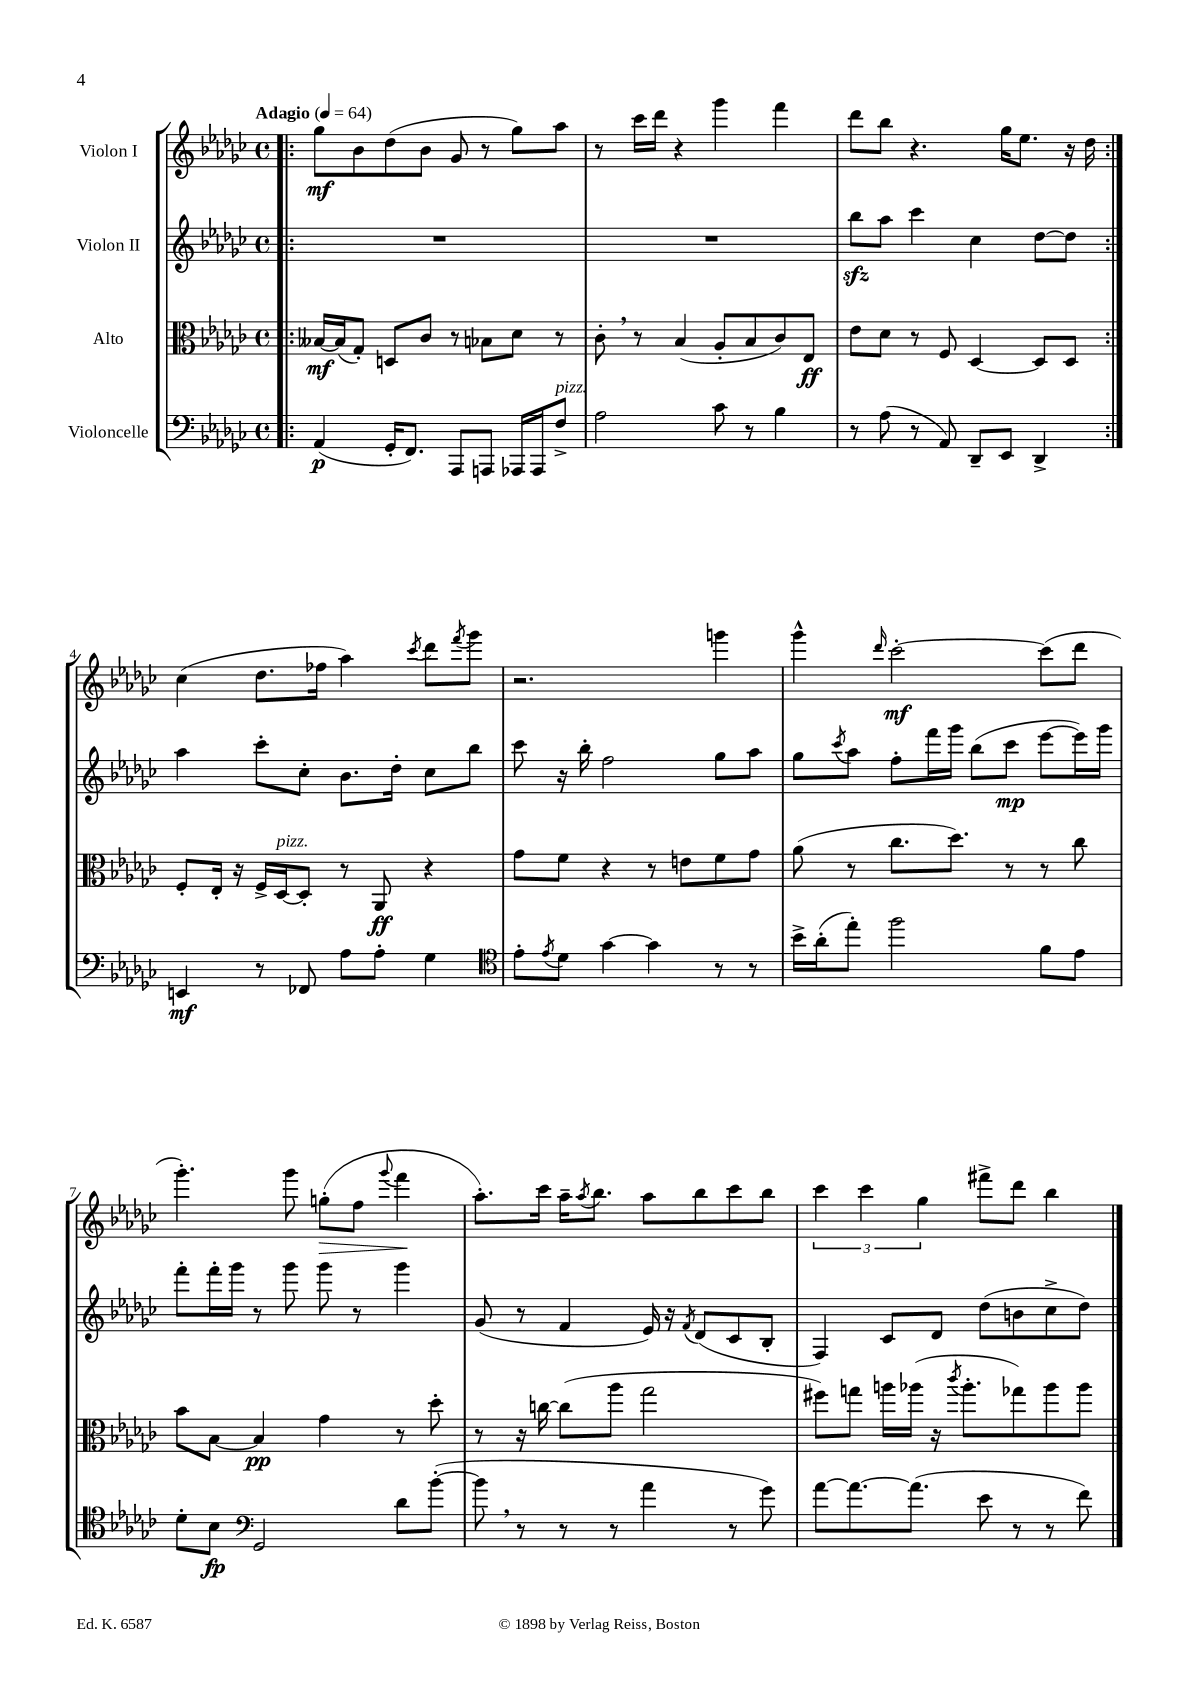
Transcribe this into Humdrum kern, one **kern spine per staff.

**kern	**kern	**kern	**kern
*staff4	*staff3	*staff2	*staff1
*clefF4	*clefC3	*clefG2	*clefG2
*k[b-e-a-d-g-c-]	*k[b-e-a-d-g-c-]	*k[b-e-a-d-g-c-]	*k[b-e-a-d-g-c-]
*M4/4	*M4/4	*M4/4	*M4/4
*met(c)	*met(c)	*met(c)	*met(c)
*MM64	*MM64	*MM64	*MM64
=!|:	=!|:	=!|:	=!|:
(4AA-	[16B--	1r	8gg-
.	(16B--]	.	.
.	8G-')	.	8b-
16GG-'	8D	.	(8dd-
8.FF)	.	.	.
.	8c-	.	8b-
8AAA-	8r	.	8g-
8AAA	8B-	.	8r
16AAA-	8d-	.	8gg-)
16AAA-	.	.	.
8F^	8r	.	8aa-
=	=	=	=
2A-	8c-'	1r	8r
.	8r	.	16ccc-
.	.	.	16ddd-
.	(4B-	.	4r
8c-	8A-'	.	4ggg-
8r	8B-	.	.
4B-	8c-)	.	4fff
.	8E-	.	.
=	=	=	=
8r	8e-	8bb-	8ddd-
(8A-	8d-	8aa-	8bb-
8r	8r	4ccc-	4.r
8AA-)	8F	.	.
8DD-~	[4D-	4cc-	.
8EE-	.	.	16gg-
.	.	.	8.ee-
4DD-^	8D-]	[8dd-	.
.	8D-	8dd-]	16r
.	.	.	16dd-
=:|!	=:|!	=:|!	=:|!
4EE	8F'	4aa-	(4cc-
.	16E-'	.	.
.	16r	.	.
8r	16F^	8ccc-'	8.dd-
.	[16D-	.	.
8FF-	8D-']	8cc-'	.
.	.	.	16ff-
8A-	8r	8.b-	4aa-)
8A-'	8AA-	.	.
.	.	16dd-'	.
.	.	.	8qccc-
4G-	4r	8cc-	8ddd-
.	.	.	8qfff
.	.	8bb-	8ggg-
=	=	=	=
*clefC4	*	*	*
8e-'	8g-	8ccc-	2.r
8qe-	.	.	.
8d-	8f	16r	.
.	.	16bb-'	.
[4g-	4r	2ff	.
4g-]	8r	.	.
.	8e	.	.
8r	8f	8gg-	4ggg
8r	8g-	8aa-	.
=	=	=	=
16b-^	(8a-	8gg-	4ggg-^^
(16a-'	.	.	.
.	.	8qccc-	.
8ee-')	8r	8aa-	.
.	.	.	16qqddd-
2ff	8.cc-	8ff'	[2ccc-'
.	.	16fff	.
.	8.dd-)	16ggg-	.
.	.	(8bb-	.
.	8r	8ccc-	.
8f	8r	[8eee-	(8ccc-]
8e-	8cc-	16eee-])	8ddd-
.	.	16ggg-	.
=	=	=	=
8d-'	8b-	8fff'	4.ggg-')
8B-	[8B-	16fff'	.
.	.	16ggg-	.
*clefF4	*	*	*
2GG-	4B-]	8r	.
.	.	8ggg-	8ggg-
.	4g-	8ggg-	(8gg'
.	.	8r	8ff
.	.	.	8qqggg-
8d-	8r	4ggg-	4fff
([8b-'	8dd-'	.	.
=	=	=	=
8b-]	8r	(8g-	8.aa-')
8r	16r	8r	.
.	[16cc	.	16ccc-
8r	(8cc]	4f	16aa-~
.	.	.	8qaa-
.	.	.	8.bb-
8r	8aa-	.	.
4a-	2gg-	16e-)	8aa-
.	.	16r	.
.	.	8qf	.
.	.	(8d-	8bb-
8r	.	8c-	8ccc-
8g-)	.	8B-'	8bb-
=	=	=	=
[8a-	8ff#)	4F)	6ccc-
8.a-_	8gg	.	.
.	.	.	6ccc-
.	16aa	8c-	.
(8.a-]	(16aa-	.	.
.	.	.	6gg-
.	16r	8d-	.
.	8qccc-	.	.
.	8.aa-'	.	.
8e-	.	(8dd-	8fff#^
8r	8gg-)	8b	8ddd-
8r	8aa-	8cc-^	4bb-
8f)	8aa-	8dd-)	.
==	==	==	==
*-	*-	*-	*-
